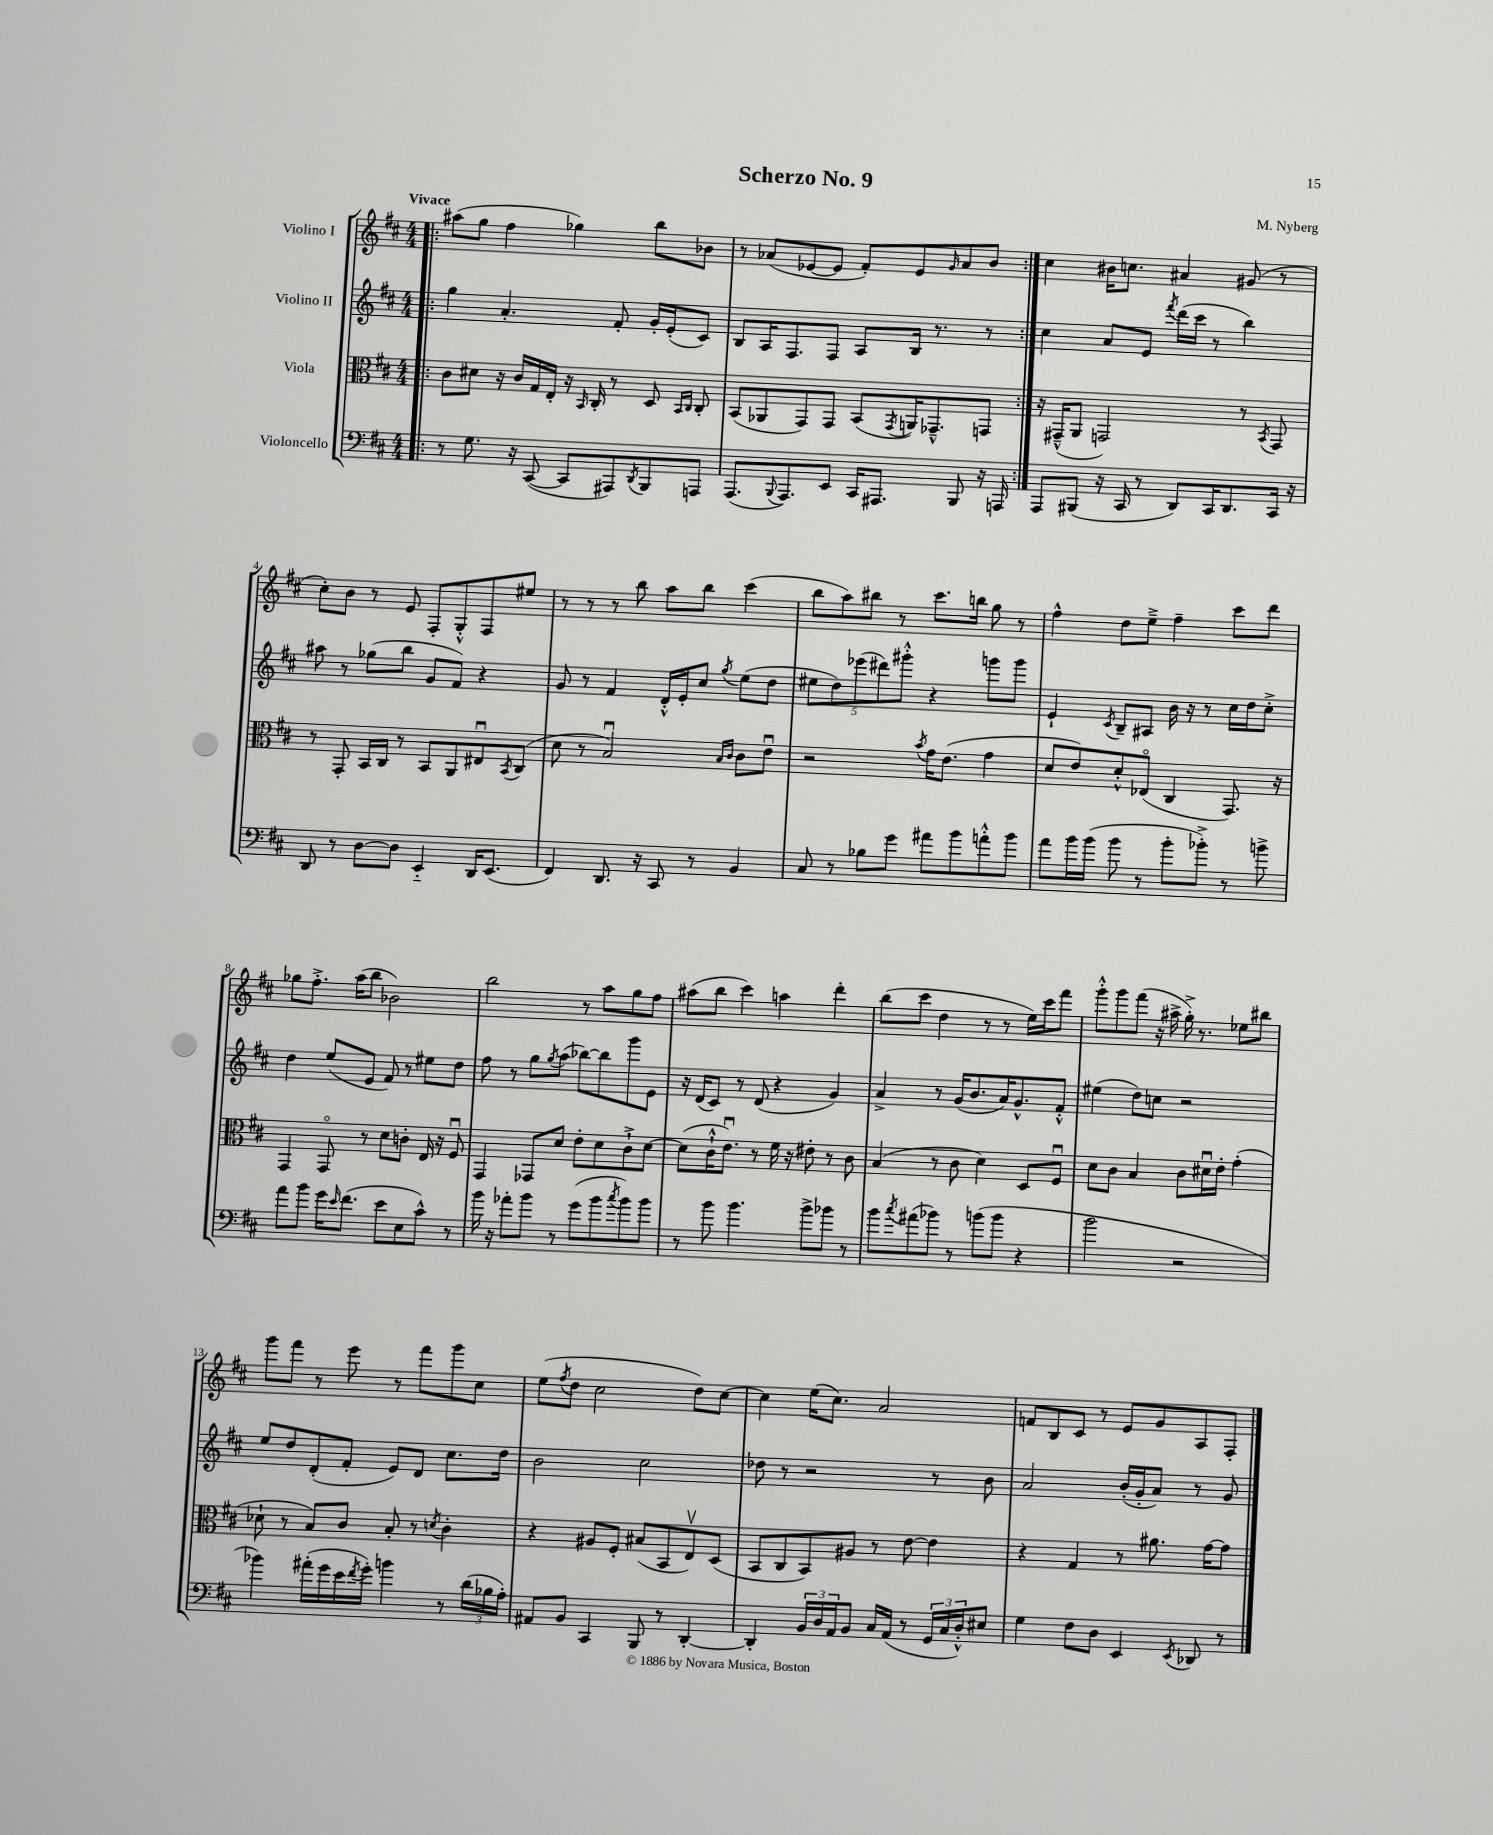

**kern	**kern	**kern	**kern
*part4	*part3	*part2	*part1
*staff4	*staff3	*staff2	*staff1
*I"Violoncello	*I"Viola	*I"Violino II	*I"Violino I
*clefF4	*clefC3	*clefG2	*clefG2
*k[f#c#]	*k[f#c#]	*k[f#c#]	*k[f#c#]
*M4/4	*M4/4	*M4/4	*M4/4
=1!|:	=1!|:	=1!|:	=1!|:
!	!	!	!LO:TX:a:B:t=Vivace
8r	8c#\L	4gg\	(8aa#X\L
8.G\	8d#X\J	.	8gg\J
.	16r	4.a'/	4ff#\
16r	16c#/LL	.	.
([8CC#/	16G/	.	.
.	16E'/JJ	.	.
8CC#/L]	16r	.	4gg-X\)
.	16qqBB/	.	.
.	16C#'/	.	.
8AAA#X/)	8r	8f#'/	.
8qDD/	.	.	.
8BBB/	8D/	16g'/LL	8bb\L
.	.	(16e'/J	.
.	16qqBB/LL	.	.
.	16qqC#/JJ	.	.
8AAAn/J	8C#'/	8c#/J)	8b-X\J
=2	=2	=2	=2
(8.AAA/L	(8BB/L	8B/L	8r
.	8AA-X/	16A/K	(8a-X/L
8qqBBB/	.	.	.
8.AAA/)	.	8.F#/	.
.	8GG/)	.	[8e-X/
8EE/J	8GG/J	8F#/J	8e-/J]
16CC#/KL	(8BB/L	8A/L	8f#'/L)
8.AAA#X/J	.	.	.
.	8qGG/	.	.
.	16AAn/K)	16B/Jk	8e-/
.	8.GG-X~^^/	8.r	.
.	.	.	16qqg/
8BBB/	.	.	8a-/
16r	8GGn/J	8r	8b/J
16AAAn/	.	.	.
=3:|!	=3:|!	=3:|!	=3:|!
8AAA/L	16r	4cc#\	4cc#\
.	(16GG#X~^^/KL	.	.
(8BBB#X/J	8AA/J	.	.
16r	2GGn/)	8a/L	16b#X\KL
16CC#/	.	.	8.ccn\J
8r	.	8e/J	.
.	.	8qfff#/	.
8DD/L)	.	(16ddd\LL	4a#X/
.	.	16ccc#\JJ	.
16CC#/K	.	8r	.
8.DD/	.	.	.
.	8r	4bb\)	(8g#X/
.	8qBB/	.	.
16CC#/Jk	8GG/	.	8r
16r	.	.	.
!!LO:LB:g=z
=4	=4	=4	=4
8DD/	8r	8aa#X\	8cc#'\L)
8r	8GG'/	8r	8b\J
[8D\L	16BB/LL	(8gg-X\L	8r
.	16C#/JJ	.	.
8D\J]	8r	8bb\J	8e/
4EE/	8BB/L	8g/L	8F#'/L
.	8AA/	8f#/J)	8G'^^/
16DD/KL	8E#Xu/	4r	8F#/
(8.EE/J	.	.	.
.	8qBB/	.	.
.	(8C#/J	.	8ee#X/J
=5	=5	=5	=5
4FF#/)	8d\	8g/	8r
.	8r	8r	8r
8.DD/	2Bu/)	4f#/	8r
.	.	.	8bb\
16r	.	.	.
8CC#/	.	16d'^^/LL	8aa\L
.	.	16e'/J	.
8r	.	8cc#/J	8bb\J
.	16qqB/LL	.	.
.	16qqc#/JJ	8qgg/	.
4BB/	8c#\L	(8ee\L	(4ccc#\
.	8eu\J	8dd\J	.
=6	=6	=6	=6
8C#/	2r	10ee#X\L	8bb\L
.	.	10dd\)	.
8r	.	.	8aa\)
.	.	(10eee-X\	.
8B-X\L	.	.	8bb#X\J
.	.	10ddd#X\)	.
8g\J	.	.	8r
.	.	10ggg#X'^^\J	.
.	8qb/	.	.
8a#X\L	16g\KL	4r	8.ccc#\L
.	(8.e\J	.	.
8b\	.	.	.
.	.	.	16bbn\Jk
8an'^^\	4g\	8gggn\L	8gg\
8b\J	.	8ggg\J	8r
=7	=7	=7	=7
8a\L	8d/L	4e`/	4ff#^^\
16b\L	8e/)	.	.
(16b\JJ	.	.	.
.	.	8qc#/	.
8b\	8d'^^/	8B~/L	8dd\L
8r	(8E-X/J	8A#X/J	8ee~^\J
8b'\L	4C#/	16b\	4ff#~\
.	.	16r	.
8b-X'^\J)	.	8r	.
8r	8.GG/)	16cc#\LL	8ccc#\L
.	.	16dd\J	.
8bn^\	.	8cc#'^\J	8ddd\J
.	16r	.	.
!!LO:LB:g=z
=8	=8	=8	=8
8a\L	4GG/	4dd\	8gg-X\L
8b\J	.	.	8.ff#'^\J
16g\KL	8GG/	(8ee/L	.
16qqe/	.	.	.
(8.f#\J	.	.	(16aa\KL
.	8r	8e/J	8bb\J
8e\L	8d\L	8f#/)	2b-X\)
8E\	8cn'\J	8r	.
8c#^^\J)	16E/	8ee#X\L	.
.	16r	.	.
8r	8F#u/	8dd\J	.
=9	=9	=9	=9
16b\	4GG/	8ff#\	2bb\
16r	.	.	.
8a-X'\L	.	8r	.
8b\J	8GG-X/L	8gg\L	.
.	.	8qgg/	.
8r	8d/J	(8aa\J	.
(8g\L	8e'\L	[8bb-X\L)	8r
8b\	8d\	8bb-\]	8aa\L
8qcc#/	.	.	.
8b\)	8c#`^\	8ggg\	8gg\
8b\J	[8d\J	8e\J	8ff#\J
=10	=10	=10	=10
8r	(8d\L]	16r	(8aa#X\L
.	.	(16d/KL	.
8b\	16c#`^^\K	8c#/J)	8bb\J
.	8.eu\J)	.	.
4.b\	.	8r	4ccc#\)
.	8r	(8d/	.
.	16f#\	4r	4aan\
.	16r	.	.
8b^\L	8e#X'\	.	.
8b-X\J	8r	4g/)	4ddd'\
8r	8c#\	.	.
=11	=11	=11	=11
8b\L	(4B/	4a^/	(8bb\L
8qcc#/	.	.	.
(8a#X\	.	.	8ccc#\J
8b-X\J)	8r	8r	4dd\
8r	8c#\	(16g/KL	.
.	.	8.b/	.
(8bn\L	4d\)	.	8r
8b\J	.	16a/K)	8r
.	.	8.g^^/	.
4r	8D/L	.	16ee\LL)
.	.	.	16ccc#\J
.	8F#u/J	8f#'^^/J	8fff#\J
=12	=12	=12	=12
2b\	8d\L	(4ee#X\	8ggg'^^\L
.	8c#\J	.	8ggg\
.	4B/	8dd\L)	(8fff#\J
.	.	8ccn\J	16r
.	.	.	16aa#X^\
2r	8c#\L	2r	16gg'^\)
.	.	.	8.r
.	16d#Xu\L	.	.
.	16e'\JJ	.	.
.	(4g'\	.	8ee-X\L
.	.	.	8bb#X\J
!!LO:LB:g=z
=13	=13	=13	=13
4b-X\)	8d-X`\	8ee/L	8ggg\L
.	8r	8dd/	8fff#\J
(16a#X'\LL	8B/L)	(8d'/	8r
16g\	.	.	.
16e\	8c#/J	8f#'/J	8eee\
8qf#/	.	.	.
16g'\JJ)	.	.	.
4bn\	8B'/	8e/L)	8r
.	8r	8d/J	8fff#\L
.	8qdn/	.	.
8r	4c#'\	8.cc#\L	8ggg\
(24d\LL	.	.	8cc#\J
24B-X\	.	.	.
.	.	16dd\Jk	.
24A'\JJ)	.	.	.
=14	=14	=14	=14
8AA#X/L	4r	2b\	(8ee\L
.	.	.	8qff#/
8BB/J	.	.	8dd\J
4CC#/	8A#X/L	.	2cc#\
.	8F#'/J	.	.
8BBB/	(8B#X/L	2cc#\	.
8r	8BB/	.	.
[4DD'/	8Ev/)	.	8dd\L)
.	(8D/J	.	[8cc#\J
=15	=15	=15	=15
4DD'/]	8BB/L	8dd-X\	4cc#\]
.	8C#/	8r	.
24BB/LL	8BB/)	2r	(16ee\KL
24D/	.	.	.
.	.	.	8.cc#\J)
24AA/J	.	.	.
8BB/J	8A#X/J	.	.
16C#/LL	8r	.	2a/
(16AA/JJ	.	.	.
8r	[8e\	.	.
24GG/LL	4e\]	8r	.
24C#/	.	.	.
24D'^^/J)	.	.	.
8E#X/J	.	8b\	.
=16	=16	=16	=16
4G\	4r	2a/	8fn/L
.	.	.	8B/
8F#\L	4G/	.	8c#/J
8D\J	.	.	8r
4EE/	8r	(16b'/LL	8e/L
.	.	16g'/J	.
.	8.a#X\	8a/J)	8g/
8qEE/	.	.	.
8DD-X/	.	8r	8A/
.	[16g\KL	.	.
8r	8g\J]	8g/	8F#'/J
==	==	==	==
*-	*-	*-	*-
